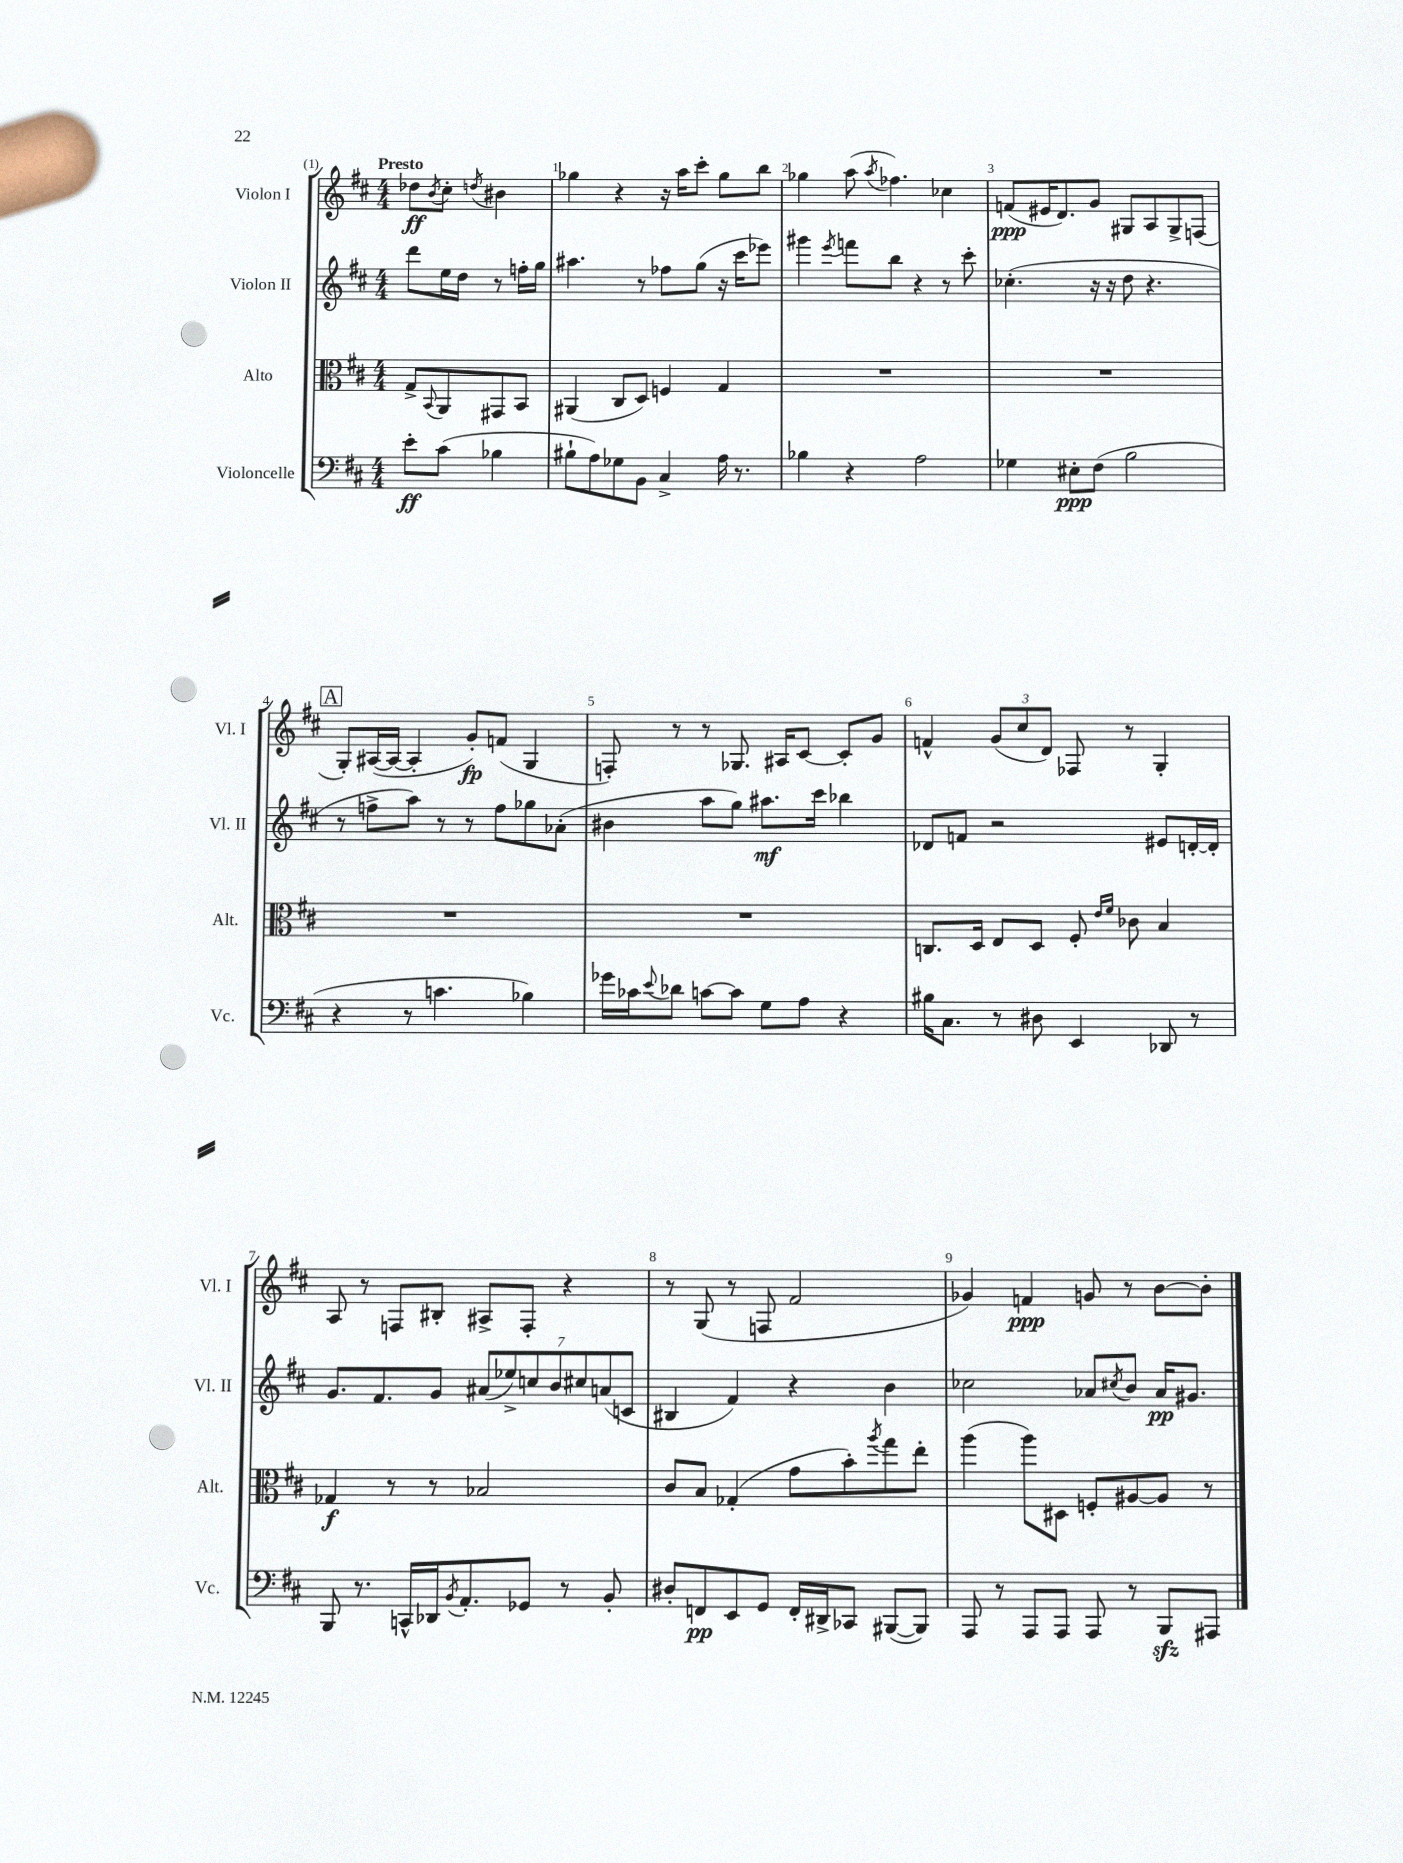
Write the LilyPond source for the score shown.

<<
\new StaffGroup <<
\new Staff = "s0" \with { instrumentName = "Violon I" shortInstrumentName = "Vl. I" } {
    \clef treble \key d \major \numericTimeSignature \time 4/4 \partial 2 \tempo "Presto"
    des''8\ff \acciaccatura { b'8 } cis''8-. \acciaccatura { d''8 } bis'4 |
    ges''4 r4 r16 a''16 cis'''8-. ges''8 b''8 |
    ges''4 a''8( \acciaccatura { a''8 } fes''4.) ces''4 |
    f'8\ppp( eis'16 d'8.) g'8 gis8 a8 gis8-> f8( |
    \mark \markup { \box "A" } g8-.) ais16~( ais16~ ais4-. g'8-.\fp) f'8( g4 |
    f8-.) r8 r8 ges8. ais16 cis'8~ cis'8-. g'8 |
    f'4-^ \tuplet 3/2 { g'8( cis''8 d'8) } fes8 r8 g4-. |
    a8 r8 f8 bis8-. ais8-> f8-. r4 |
    r8 g8( r8 f8 fis'2 |
    ges'4) f'4\ppp g'8 r8 b'8~ b'8-. \bar "|." |
}
\new Staff = "s1" \with { instrumentName = "Violon II" shortInstrumentName = "Vl. II" } {
    \clef treble \key d \major \numericTimeSignature \time 4/4 \partial 2
    d'''8 e''16 d''16 r8 f''16-. g''16 |
    ais''4. r8 fes''8 g''8( r16 cis'''16 ees'''8) |
    gis'''4 \acciaccatura { e'''8 } f'''8 b''8 r4 r8 cis'''8-. |
    ces''4.-.( r16 r16 d''8 r4. |
    \mark \markup { \box "A" } r8 f''8-> a''8) r8 r8 f''8 ges''8 aes'8-.( |
    bis'4 a''8 g''8) ais''8.\mf cis'''16 bes''4 |
    des'8 f'8 r2 eis'8 d'16~-. d'16-. |
    g'8. fis'8. g'8 \tuplet 7/4 { ais'8( ees''8->) c''8 b'8 cis''8 a'8( c'8 } |
    bis4 fis'4) r4 b'4 |
    ces''2 aes'8 \acciaccatura { cis''8 } b'8 aes'16\pp gis'8. \bar "|." |
}
\new Staff = "s2" \with { instrumentName = "Alto" shortInstrumentName = "Alt." } {
    \clef alto \key d \major \numericTimeSignature \time 4/4 \partial 2
    g8-> \appoggiatura { b,8 } a,8 gis,8 b,8 |
    ais,4( cis8 d8) f4 g4 |
    R1 |
    R1 |
    \mark \markup { \box "A" } R1 |
    R1 |
    c8. d16 e8 d8 fis8-. \grace { e'16 fis'16 } ces'8 b4 |
    ges4\f r8 r8 bes2 |
    cis'8 b8 ges4-.( g'8 b'8-.) \acciaccatura { a''8 } g''8 e''8-. |
    a''4( a''8) dis8 f8-. ais8~ ais8 r8 \bar "|." |
}
\new Staff = "s3" \with { instrumentName = "Violoncelle" shortInstrumentName = "Vc." } {
    \clef bass \key d \major \numericTimeSignature \time 4/4 \partial 2
    e'8-.\ff cis'8( bes4 |
    bis8-! a8) ges8 b,8 cis4-> a16 r8. |
    bes4 r4 a2 |
    ges4 eis8-.\ppp fis8( b2 |
    \mark \markup { \box "A" } r4 r8 c'4. bes4) |
    ges'16 ces'16 \appoggiatura { e'8 } des'8 c'8~ c'8 g8 a8 r4 |
    bis16 cis8. r8 dis8 e,4 des,8 r8 |
    b,,8 r8. c,16-^ des,16 \acciaccatura { b,8 } a,8.-. ges,8 r8 b,8-. |
    dis8-. f,8\pp e,8 g,8 f,16-. dis,16-> ces,8 bis,,8~( bis,,8) |
    a,,8 r8 a,,8 a,,8 a,,8 r8 b,,8\sfz ais,,8 \bar "|." |
}
>>
>>
\layout { \context { \Score \override BarNumber.break-visibility = ##(#f #t #t) barNumberVisibility = #all-bar-numbers-visible } }
